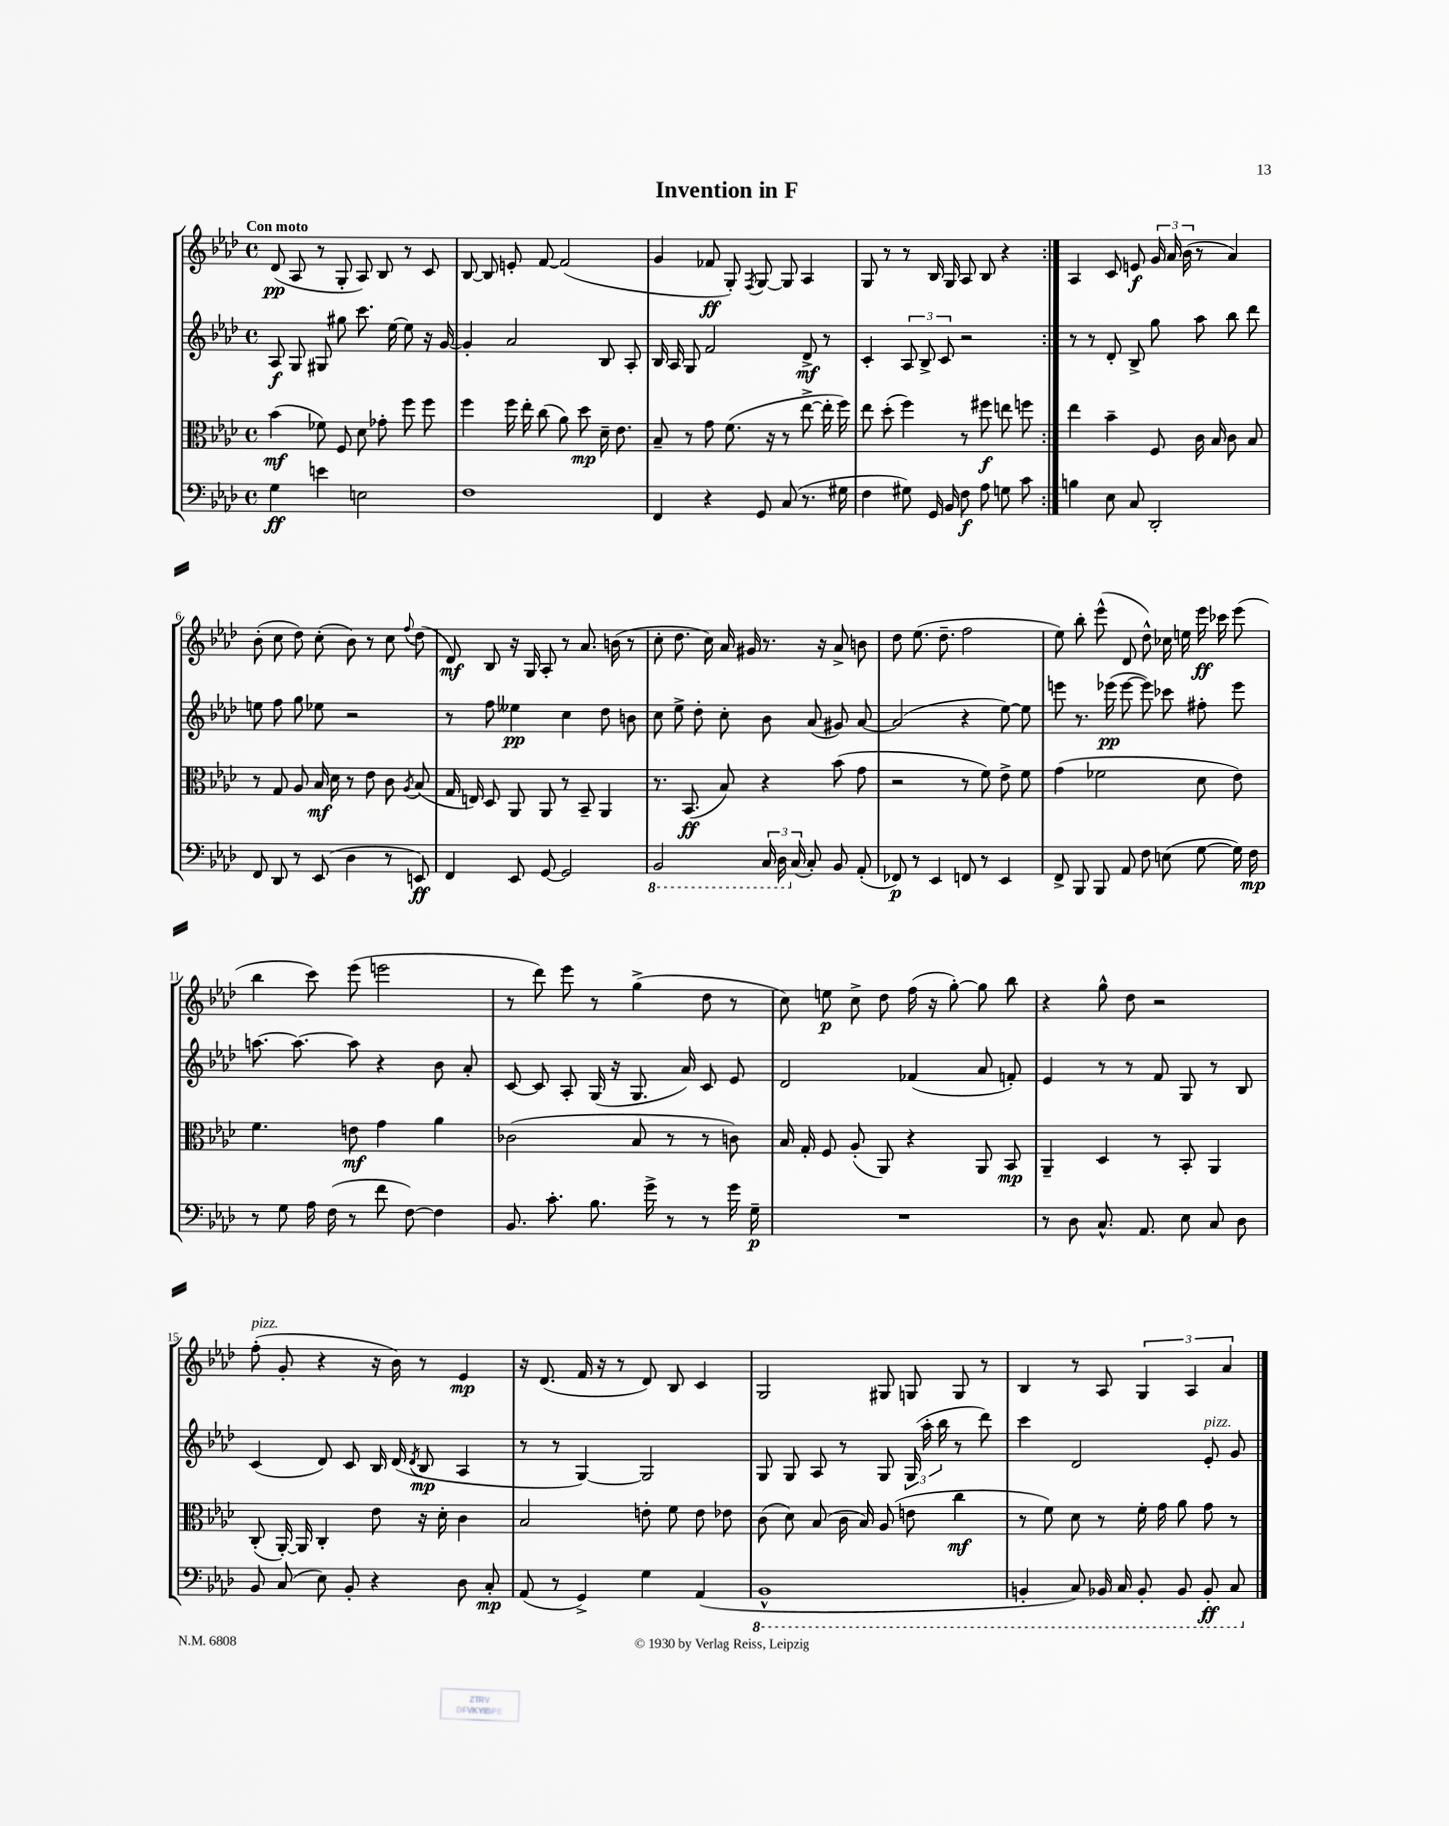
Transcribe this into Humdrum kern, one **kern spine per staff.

**kern	**dynam	**kern	**dynam	**kern	**dynam	**kern	**dynam
*part4	*part4	*part3	*part3	*part2	*part2	*part1	*part1
*staff4	*staff4	*staff3	*staff3	*staff2	*staff2	*staff1	*staff1
*clefF4	*	*clefC3	*	*clefG2	*	*clefG2	*
*k[b-e-a-d-]	*	*k[b-e-a-d-]	*	*k[b-e-a-d-]	*	*k[b-e-a-d-]	*
*M4/4	*	*M4/4	*	*M4/4	*	*M4/4	*
*met(c)	*	*met(c)	*	*met(c)	*	*met(c)	*
=1	=1	=1	=1	=1	=1	=1	=1
!	!	!	!	!	!	!LO:TX:a:B:t=Con moto	!
4G\	ff	(4b-\	mf	8A-/	f	(8d-/	pp
.	.	.	.	8G/	.	8A-/	.
4en\	.	8f-X\)	.	8G#X/	.	8r	.
.	.	8F/	.	8gg#X\	.	8G'/	.
2En\	.	8d-\	.	8.ccc\	.	8A-/)	.
.	.	8g-X'\	.	.	.	8B-/	.
.	.	.	.	[16ee-\	.	.	.
.	.	8ff\	.	8ee-\]	.	8r	.
.	.	8ff\	.	16r	.	8c/	.
.	.	.	.	[16g/	.	.	.
=2	=2	=2	=2	=2	=2	=2	=2
1F	.	4ff\	.	4g'/]	.	[8B-/	.
.	.	.	.	.	.	8B-/]	.
.	.	16ff\	.	2a-/	.	8en'/	.
.	.	16ee-'\	.	.	.	.	.
.	.	(8cc\	.	.	.	[8f/	.
.	.	8a-\)	.	.	.	(2f/]	.
.	.	8dd-\	mp	.	.	.	.
.	.	16d-~\	.	8B-/	.	.	.
.	.	8.e-\	.	.	.	.	.
.	.	.	.	8A-'/	.	.	.
=3	=3	=3	=3	=3	=3	=3	=3
4FF/	.	8B-~/	.	16B-/	.	4g/	.
.	.	.	.	16A-/	.	.	.
.	.	8r	.	8G/	.	.	.
4r	.	8g\	.	2f/	.	8f-X/	ff
.	.	(8.f\	.	.	.	8G'/)	.
.	.	.	.	.	.	8qF/	.
8GG/	.	.	.	.	.	[8G/	.
.	.	16r	.	.	.	.	.
(8C/	.	8r	.	.	.	8G/]	.
8.r	.	[8ee-^\	.	8d-^/	mf	4A-/	.
.	.	16ee-'\]	.	8r	.	.	.
16G#X\	.	16ff\)	.	.	.	.	.
=4	=4	=4	=4	=4	=4	=4	=4
4F\	.	8ee-\	.	4c'/	.	8G/	.
.	.	(8dd-'\	.	.	.	8r	.
8G#X\)	.	4ff\)	.	12A-/	.	8r	.
.	.	.	.	12B-^/	.	.	.
16GG/	.	.	.	.	.	16B-/	.
.	.	.	.	12c/	.	.	.
16BB-/	.	.	.	.	.	16G/	.
8F\	f	8r	.	2r	.	8A-/	.
8A-\	.	8ff#X\	f	.	.	8B-/	.
8Gn\	.	8een\	.	.	.	4r	.
8c\	.	8ffn\	.	.	.	.	.
=5:|!	=5:|!	=5:|!	=5:|!	=5:|!	=5:|!	=5:|!	=5:|!
4Bn\	.	4ee-\	.	8r	.	4A-/	.
.	.	.	.	8r	.	.	.
8E-\	.	4b-~\	.	8d-'/	.	8c/	.
8C/	.	.	.	8B-^/	.	8en/	f
2DD-'/	.	8F/	.	8gg\	.	24g/	.
.	.	.	.	.	.	24a-/	.
.	.	.	.	.	.	(24b-\	.
.	.	16c\	.	8aa-\	.	8r	.
.	.	16B-/	.	.	.	.	.
.	.	8c\	.	8bb-\	.	4a-/)	.
.	.	8B-/	.	8ddd-\	.	.	.
!!LO:LB:g=z
=6	=6	=6	=6	=6	=6	=6	=6
8FF/	.	8r	.	8een\	.	(8b-'\	.
8DD-/	.	8G/	.	8ff\	.	8cc\	.
8r	.	8A-/	.	8gg\	.	8dd-\)	.
(8EE-/	.	16B-/	mf	8ee-X\	.	(8cc'\	.
.	.	16d-\	.	.	.	.	.
4D-\	.	8r	.	2r	.	8b-\)	.
.	.	8e-\	.	.	.	8r	.
8r	.	8c\	.	.	.	8cc\	.
.	.	8qA-/	.	.	.	8qqff/	.
8EEn/)	ff	(8B-/	.	.	.	(8dd-\	.
=7	=7	=7	=7	=7	=7	=7	=7
4FF/	.	16G/	.	8r	.	8d-/)	mf
.	.	16En/)	.	.	.	.	.
.	.	8D-/	.	8ff\	.	8B-/	.
8EE-/	.	8AA-/	.	4ee--X\	pp	16r	.
.	.	.	.	.	.	16G/	.
[8GG/	.	8AA-/	.	.	.	8A-'/	.
2GG/]	.	8r	.	4cc\	.	8r	.
.	.	8BB-~/	.	.	.	8.a-/	.
.	.	4AA-/	.	8dd-\	.	.	.
.	.	.	.	.	.	(16bn\	.
.	.	.	.	8bn\	.	8r	.
=8	=8	=8	=8	=8	=8	=8	=8
*8ba	*	*	*	*	*	*	*
2BBB-/	.	8.r	.	8cc\	.	8cc'\	.
.	.	.	.	8ee-^\	.	8.dd-\	.
.	.	(8.BB-/	ff	.	.	.	.
.	.	.	.	8dd-'\	.	.	.
.	.	.	.	.	.	16cc\)	.
.	.	8B-/)	.	8cc'\	.	16a-/	.
.	.	.	.	.	.	16g#X/	.
24CC/	.	4r	.	8b-\	.	8.r	.
24DD-\	.	.	.	.	.	.	.
*X8ba	*	*	*	*	*	*	*
(24C/	.	.	.	.	.	.	.
8C'/)	.	.	.	(8a-/	.	.	.
.	.	.	.	.	.	16r	.
8BB-/	.	(8b-\	.	8g#X/)	.	8a-^/	.
(8AA-'/	.	8g\	.	[8a-/	.	8bn\	.
=9	=9	=9	=9	=9	=9	=9	=9
8FF-X/)	p	2r	.	(2a-/]	.	8dd-\	.
8r	.	.	.	.	.	(8.ee-\	.
4EE-/	.	.	.	.	.	.	.
.	.	.	.	.	.	8.dd-~\	.
8FFn/	.	8r	.	4r	.	2ff\	.
8r	.	8f\)	.	.	.	.	.
4EE-/	.	8e-^\	.	[8ee-\)	.	.	.
.	.	8f\	.	8ee-\]	.	.	.
=10	=10	=10	=10	=10	=10	=10	=10
8FF^/	.	(4g\	.	8eeen\	.	8ee-\)	.
8BBB-/	.	.	.	8.r	.	8bb-'\	.
8BBB-/	.	2f-X\	.	.	.	(8eee-^^\	.
.	.	.	.	(16eee-X\	pp	.	.
8AA-/	.	.	.	[8eee-\	.	8d-/	.
8F\	.	.	.	8eee-\])	.	8dd-^^\)	.
(8En\	.	.	.	8ccc-X\	.	16cc-X\	.
.	.	.	.	.	.	16een\	.
[8G\	.	8d-\	.	8ff#X'\	.	16eee-\	ff
.	.	.	.	.	.	16ccc-X\	.
16G\])	.	8e-\)	.	8eee-\	.	(8eee-\	.
16F\	mp	.	.	.	.	.	.
!!LO:LB:g=z
=11	=11	=11	=11	=11	=11	=11	=11
8r	.	4.f\	.	[8.aan\	.	4bb-\	.
8G\	.	.	.	.	.	.	.
.	.	.	.	8.aa\_	.	.	.
16A-\	.	.	.	.	.	8ccc\)	.
(16F\	.	.	.	.	.	.	.
8r	.	8en\	mf	8aa\]	.	(8eee-\	.
8f\	.	4g\	.	4r	.	2eeen\	.
[8F\)	.	.	.	.	.	.	.
4F\]	.	4a-\	.	8b-\	.	.	.
.	.	.	.	8a-'/	.	.	.
=12	=12	=12	=12	=12	=12	=12	=12
8.BB-/	.	(2c-X\	.	[8c/	.	8r	.
.	.	.	.	8c/]	.	8ddd-\)	.
8.c'\	.	.	.	.	.	.	.
.	.	.	.	8A-'/	.	8eee-\	.
8.B-\	.	.	.	(16G/	.	8r	.
.	.	.	.	16r	.	.	.
.	.	8B-/	.	8.G/	.	(4gg^\	.
16g^\	.	.	.	.	.	.	.
8r	.	8r	.	.	.	.	.
.	.	.	.	16a-/)	.	.	.
8r	.	8r	.	8c/	.	8dd-\	.
16g\	.	8cn\)	.	8e-/	.	8r	.
16G~\	p	.	.	.	.	.	.
=13	=13	=13	=13	=13	=13	=13	=13
1r	.	16B-/	.	2d-/	.	8cc\)	.
.	.	16G'/	.	.	.	.	.
.	.	8F/	.	.	.	8een\	p
.	.	(8A-'/	.	.	.	8cc^\	.
.	.	8AA-/)	.	.	.	8dd-\	.
.	.	4r	.	(4f-X/	.	(16ff\	.
.	.	.	.	.	.	16r	.
.	.	.	.	.	.	[8gg'\)	.
.	.	8AA-/	.	8a-/	.	8gg\]	.
.	.	8BB-/	mp	8fn'/)	.	8bb-\	.
=14	=14	=14	=14	=14	=14	=14	=14
8r	.	4AA-~/	.	4e-/	.	4r	.
8D-\	.	.	.	.	.	.	.
8.C^^/	.	4D-/	.	8r	.	8gg^^\	.
.	.	.	.	8r	.	8dd-\	.
8.AA-/	.	.	.	.	.	.	.
.	.	8r	.	8f/	.	2r	.
8E-\	.	8BB-'/	.	8G/	.	.	.
8C/	.	4AA-/	.	8r	.	.	.
8D-\	.	.	.	8B-/	.	.	.
!!LO:LB:g=z
=15	=15	=15	=15	=15	=15	=15	=15
!	!	!	!	!	!	!LO:TX:a:i:t=pizz.	!
8BB-/	.	(8C'/	.	(4c/	.	(8ff'\	.
(8C/	.	[16AA-'/)	.	.	.	8g'/	.
.	.	16AA-/]	.	.	.	.	.
8E-\)	.	4C'/	.	8d-/)	.	4r	.
8BB-'/	.	.	.	8c/	.	.	.
4r	.	8e-\	.	16B-/	.	16r	.
.	.	.	.	(16d-/	.	16b-\)	.
.	.	.	.	8qd-/	.	.	.
.	.	16r	.	8B-/	mp	8r	.
.	.	16d-'\	.	.	.	.	.
8D-\	.	4c\	.	4A-/	.	4e-/	mp
8C'/	mp	.	.	.	.	.	.
=16	=16	=16	=16	=16	=16	=16	=16
(8AA-/	.	2B-/	.	8r	.	16r	.
.	.	.	.	.	.	(8.d-/	.
8r	.	.	.	8r	.	.	.
4GG^/)	.	.	.	[4G/)	.	16f/	.
.	.	.	.	.	.	16r	.
.	.	.	.	.	.	8r	.
4G\	.	8en'\	.	2G/]	.	8d-/)	.
.	.	8f\	.	.	.	8B-/	.
(4AA-/	.	8e\	.	.	.	4c/	.
.	.	8e-X\	.	.	.	.	.
=17	=17	=17	=17	=17	=17	=17	=17
*8ba	*	*	*	*	*	*	*
1BBB-^^	.	(8c\	.	8G/	.	2G/	.
.	.	8d-\)	.	8G/	.	.	.
.	.	(8B-/	.	8A-/	.	.	.
.	.	16c\	.	8r	.	.	.
.	.	16B-/)	.	.	.	.	.
.	.	(8A-/	.	8G/	.	8G#X/	.
.	.	8en\	.	(24G/	.	8Gn/	.
.	.	.	.	24aa-'\	.	.	.
.	.	.	.	24bb-\	.	.	.
.	.	4cc\	mf	8r	.	8G/	.
.	.	.	.	8ddd-\)	.	8r	.
=18	=18	=18	=18	=18	=18	=18	=18
4BBBn'/	.	8r	.	4ccc\	.	4B-/	.
.	.	8f\)	.	.	.	.	.
8CC/)	.	8d-\	.	2d-/	.	8r	.
16BBB-X/	.	8r	.	.	.	8A-/	.
16CC/	.	.	.	.	.	.	.
8BBB-'/	.	16f'\	.	.	.	6G/	.
.	.	16g\	.	.	.	.	.
8BBB-/	.	8a-\	.	.	.	.	.
.	.	.	.	.	.	6A-/	.
!	!	!	!	!LO:TX:a:i:t=pizz.	!	!	!
8BBB-'/	ff	8g\	.	8e-'/	.	.	.
.	.	.	.	.	.	6a-/	.
8CC/	.	8r	.	8g/	.	.	.
*X8ba	*	*	*	*	*	*	*
==	==	==	==	==	==	==	==
*-	*-	*-	*-	*-	*-	*-	*-
